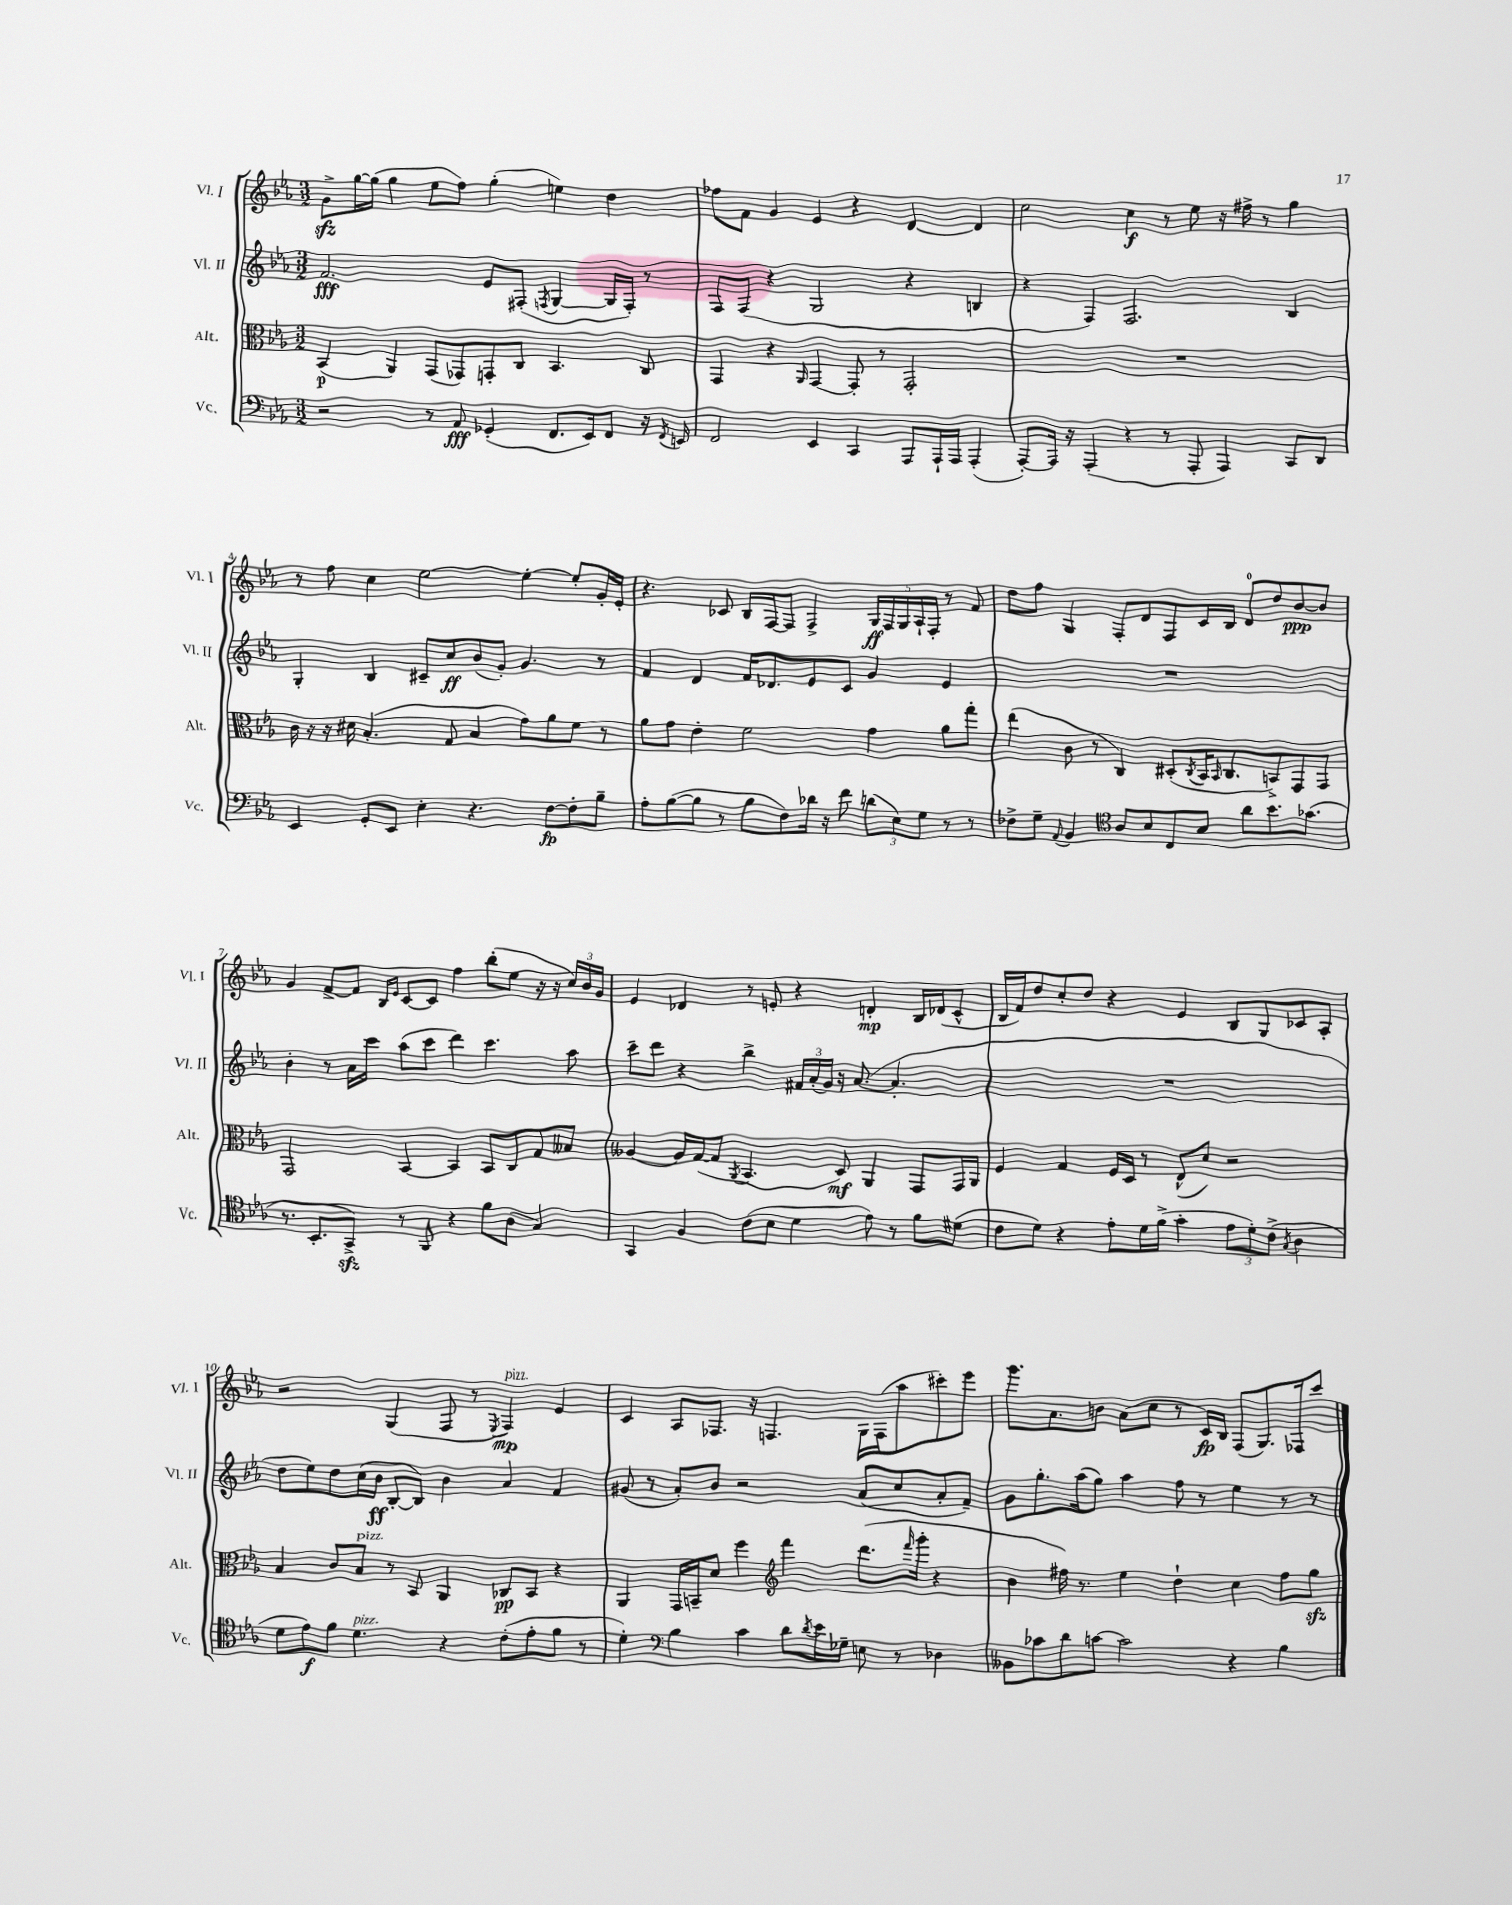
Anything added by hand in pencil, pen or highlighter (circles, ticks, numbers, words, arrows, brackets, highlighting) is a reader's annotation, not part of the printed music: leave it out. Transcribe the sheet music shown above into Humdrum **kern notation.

**kern	**dynam	**kern	**dynam	**kern	**dynam	**kern	**dynam
*part4	*part4	*part3	*part3	*part2	*part2	*part1	*part1
*staff4	*staff4	*staff3	*staff3	*staff2	*staff2	*staff1	*staff1
*I"Vc.	*	*I"Alt.	*	*I"Vl. II	*	*I"Vl. I	*
*I'Vc.	*	*I'Alt.	*	*I'Vl. II	*	*I'Vl. I	*
*clefF4	*	*clefC3	*	*clefG2	*	*clefG2	*
*k[b-e-a-]	*	*k[b-e-a-]	*	*k[b-e-a-]	*	*k[b-e-a-]	*
*M3/2	*	*M3/2	*	*M3/2	*	*M3/2	*
=1	=1	=1	=1	=1	=1	=1	=1
2r	.	(4BB-/	p	2.f/	fff	8gzz^\L	.
.	.	.	.	.	.	[16gg\L	.
.	.	.	.	.	.	(16gg\JJ]	.
.	.	4AA-/)	.	.	.	4gg\	.
8r	.	(8GG/L	.	.	.	8ee-\L	.
8AA-/	fff	8GG-X/)	.	.	.	8ff\J)	.
(4GG-X'/	.	8GGn'/	.	8e-/L	.	(4gg'\	.
.	.	8C/J	.	(8F#X'/J	.	.	.
.	.	.	.	8qFn/	.	.	.
8.FF/L	.	4.BB-/	.	[4G/	.	4een\)	.
16EE-/k)	.	.	.	.	.	.	.
8FF/J	.	.	.	16G/LL]	.	4dd\	.
.	.	.	.	16F'/JJ)	.	.	.
16r	.	8C/	.	8r	.	.	.
8qFF/	.	.	.	.	.	.	.
16EEn/	.	.	.	.	.	.	.
=2	=2	=2	=2	=2	=2	=2	=2
2FF/	.	4GG/	.	8F/L	.	8ff-X\L	.
.	.	.	.	(8F/J	.	8f\J	.
.	.	4r	.	4r	.	4g/	.
.	.	16qqAA-/	.	.	.	.	.
4EE-/	.	[4GG/	.	2G/	.	4e-/	.
4CC/	.	8GG'/]	.	.	.	4r	.
.	.	8r	.	.	.	.	.
8AAA-/L	.	2GG'/	.	4r	.	[4d/	.
16AAA-`/L	.	.	.	.	.	.	.
16AAA-/JJ	.	.	.	.	.	.	.
(4AAA-'/	.	.	.	4Bn/	.	4d/]	.
=3	=3	=3	=3	=3	=3	=3	=3
[8AAA-'/L)	.	1.r	.	4r	.	2cc\	.
16AAA-/Jk]	.	.	.	.	.	.	.
16r	.	.	.	.	.	.	.
(4AAA-'/	.	.	.	4F/)	.	.	.
4r	.	.	.	2.F/	.	4cc\	f
8r	.	.	.	.	.	8r	.
8AAA-'/	.	.	.	.	.	8ee-\	.
4AAA-/)	.	.	.	.	.	16r	.
.	.	.	.	.	.	16ff#X^\	.
.	.	.	.	.	.	8r	.
8CC/L	.	.	.	4B-/	.	4gg\	.
8DD/J	.	.	.	.	.	.	.
!!LO:LB:g=z
=4	=4	=4	=4	=4	=4	=4	=4
4EE-/	.	16c\	.	4G'/	.	8r	.
.	.	16r	.	.	.	.	.
.	.	16r	.	.	.	8ff\	.
.	.	16d#X\	.	.	.	.	.
8GG'/L	.	(4.B-'/	.	4B-/	.	4cc\	.
8EE-/J	.	.	.	.	.	.	.
4E-'\	.	.	.	8c#X~/L	.	[2ee-\	.
.	.	8G/	.	8cc/	ff	.	.
4.r	.	4B-/	.	(8b-/	.	.	.
.	.	.	.	8g'/J)	.	.	.
.	.	8g\L)	.	4.g/	.	4ee-'\_	.
[8F\L	fp	8a-\	.	.	.	.	.
8F'\]	.	8f\J	.	.	.	8ee-'/L]	.
8B-~\J	.	8r	.	8r	.	16g'/L	.
.	.	.	.	.	.	16e-'/JJ	.
=5	=5	=5	=5	=5	=5	=5	=5
8A-'\L	.	8a-\L	.	4f/	.	4.r	.
([8B-\	.	8g\J	.	.	.	.	.
8B-\J]	.	4e-'\	.	4d/	.	.	.
8r	.	.	.	.	.	8c-X/	.
8B-\L	.	2f\	.	16f/KL	.	16B-/LL	.
.	.	.	.	8.d-X/	.	[16F/J	.
8F\)	.	.	.	.	.	8F/J]	.
16d-X\Jk	.	.	.	8e-/	.	4F^/	.
16r	.	.	.	.	.	.	.
8f\	.	.	.	8c/J	.	.	.
(12dn\L	.	4g\	.	4g/	.	20G/LL	ff
.	.	.	.	.	.	20F/	.
12E-\)	.	.	.	.	.	.	.
.	.	.	.	.	.	20G/	.
.	.	.	.	.	.	20A-`/	.
12G\J	.	.	.	.	.	.	.
.	.	.	.	.	.	20F'/JJ	.
8r	.	8a-\L	.	4e-/	.	8r	.
8r	.	8gg'\J	.	.	.	8f/	.
=6	=6	=6	=6	=6	=6	=6	=6
8F-X^\L	.	(4ee-\	.	1.r	.	8dd\L	.
8G~\J	.	.	.	.	.	8ff\J	.
8qqAA-/	.	.	.	.	.	.	.
4BB-/	.	8c\	.	.	.	4G/	.
.	.	8r	.	.	.	.	.
*clefC4	*	*	*	*	*	*	*
8A-/L	.	4C/)	.	.	.	8F'/L	.
8B-/	.	.	.	.	.	8d/	.
8C/	.	(8D#X'/L	.	.	.	8F/	.
.	.	8qC/	.	.	.	.	.
8B-/J	.	16BB-/K	.	.	.	16c/L	.
.	.	16qqBB-/	.	.	.	.	.
.	.	8.C/	.	.	.	16B-/JJ	.
8a-\L	.	.	.	.	.	8d/L	.
8.b-\	.	8BBn^/)	.	.	.	8dd/	.
.	.	8GG/	.	.	.	[8b-/	ppp
(8.g-X\J	.	.	.	.	.	.	.
.	.	8GG/J	.	.	.	8b-/J]	.
!!LO:LB:g=z
=7	=7	=7	=7	=7	=7	=7	=7
8.r	.	2GG/	.	4b-'\	.	4g/	.
8.BB-'/L	.	.	.	.	.	.	.
.	.	.	.	8r	.	[8f^/L	.
8GGzz^/J)	.	.	.	16a-\LL	.	8f/J]	.
.	.	.	.	16ccc\JJ	.	.	.
.	.	.	.	.	.	16qqB-/LL	.
.	.	.	.	.	.	16qqe-/JJ	.
8r	.	[4BB-/	.	(8aa-\L	.	[8c/L	.
8FF/	.	.	.	8ccc\J	.	8c/J]	.
4r	.	4BB-/]	.	4ddd\)	.	4ff\	.
8f\L	.	8BB-/L	.	4.ccc\	.	(8bb-'\L	.
(8A-\J	.	8C/	.	.	.	8ee-\J	.
4G/)	.	8G/	.	.	.	16r	.
.	.	.	.	.	.	16r	.
.	.	8B--X/J	.	8aa-\	.	24cc/LL)	.
.	.	.	.	.	.	24b-/	.
.	.	.	.	.	.	24g/JJ	.
=8	=8	=8	=8	=8	=8	=8	=8
4GG/	.	[4A--X/	.	8ccc~\L	.	4e-/	.
.	.	.	.	8ddd\J	.	.	.
4F/	.	16A--/LL]	.	4r	.	4d-X/	.
.	.	([16G/J	.	.	.	.	.
.	.	8G/J]	.	.	.	.	.
.	.	8qAA-/	.	.	.	.	.
(8c\L	.	4.BB-/	.	4bb-^\	.	8r	.
8B-\J	.	.	.	.	.	8en'/	.
4d\	.	.	.	24f#X/LL	.	4r	.
.	.	.	.	(24a-'/	.	.	.
.	.	.	.	24g/JJ)	.	.	.
.	.	8D/)	mf	16r	.	.	.
.	.	.	.	([8.a-/	.	.	.
8e-\)	.	4AA-/	.	.	.	4dn'/	mp
8r	.	.	.	4.a-'/]	.	.	.
8f\L	.	8GG/L	.	.	.	16B-/LL	.
.	.	.	.	.	.	(16d-X/J	.
(8d#X\J	.	16GG/L	.	.	.	8c^^/J	.
.	.	16AA-/JJ	.	.	.	.	.
=9	=9	=9	=9	=9	=9	=9	=9
8c\L	.	4F/	.	1.r	.	16B-/LL	.
.	.	.	.	.	.	16f/J)	.
8d\J)	.	.	.	.	.	8dd/	.
4r	.	4G/	.	.	.	8cc'/	.
.	.	.	.	.	.	8dd/J	.
8e-'\L	.	16F/LL	.	.	.	4r	.
.	.	16D/JJ	.	.	.	.	.
16d\L	.	8r	.	.	.	.	.
(16f^\JJ	.	.	.	.	.	.	.
4g'\	.	(8E-^^/L	.	.	.	4e-/	.
.	.	8d/J)	.	.	.	.	.
12e-\L	.	2r	.	.	.	8B-/L	.
12d'\)	.	.	.	.	.	.	.
.	.	.	.	.	.	8G/	.
(12c^\J	.	.	.	.	.	.	.
8qG/	.	.	.	.	.	.	.
4A-\	.	.	.	.	.	8c-X/	.
.	.	.	.	.	.	8A-'/J	.
!!LO:LB:g=z
=10	=10	=10	=10	=10	=10	=10	=10
8d\L	.	4B-/	.	8dd\L	.	2r	.
8e-\)	f	.	.	8ee-\)	.	.	.
8f\J	.	8c/L	.	8dd\	.	.	.
!	!	!LO:TX:a:i:t=pizz.	!	!	!	!	!
!LO:TX:a:i:t=pizz.	!	!	!	!	!	!	!
4.d\	.	8B-/J	.	(16cc\L	.	.	.
.	.	.	.	16b-\JJ	ff	.	.
.	.	8r	.	[8B-'/L	.	(4G/	.
.	.	8BB-/	.	8B-/J])	.	.	.
4r	.	4AA-/	.	4b-\	.	8F/	.
.	.	.	.	.	.	8r	.
.	.	.	.	.	.	8qE-/	.
!	!	!	!	!	!	!LO:TX:a:i:t=pizz.	!
(8c'\L	.	8C-X/L	pp	4a-/	.	4F/)	mp
8e-'\	.	8BB-/J	.	.	.	.	.
8f\J	.	4r	.	4f/	.	4e-/	.
8r	.	.	.	.	.	.	.
=11	=11	=11	=11	=11	=11	=11	=11
4d'\)	.	4AA-/	.	(8g#X/	.	4c/	.
.	.	.	.	8r	.	.	.
*clefF4	*	*	*	*	*	*	*
4B-\	.	16GG/LL	.	8a-'/L)	.	8A-/L	.
.	.	16BBn~/J	.	.	.	.	.
.	.	8d/J	.	8b-/J	.	8.F-X/J	.
4c\	.	4ff\	.	2r	.	.	.
.	.	.	.	.	.	16r	.
.	.	.	.	.	.	4.Fn/	.
*	*	*clefG2	*	*	*	*	*
8d\L	.	4fff\	.	.	.	.	.
8qd/	.	.	.	.	.	.	.
16e-\L	.	.	.	.	.	.	.
16G-X~\JJ	.	.	.	.	.	.	.
8En\	.	(8.ddd\L	.	(8a-/L	.	16G\LL	.
.	.	.	.	.	.	(16F\J	.
8r	.	.	.	8cc/	.	8aa-\	.
.	.	16qqfff/	.	.	.	.	.
.	.	16ggg'\Jk	.	.	.	.	.
4D-X\	.	4r	.	8a-'/	.	8ccc#X'\)	.
.	.	.	.	8f~/J)	.	8eee-\J	.
=12	=12	=12	=12	=12	=12	=12	=12
8BB--X\L	.	4b-\	.	8g\L	.	8.ggg\L	.
8c-X\	.	.	.	8.gg'\	.	.	.
.	.	.	.	.	.	8.a-\	.
8d\	.	16ff#X\)	.	.	.	.	.
.	.	8.r	.	(16aa-\k	.	.	.
[8cn\J	.	.	.	8gg\J)	.	8bn\J	.
2c\]	.	4ee-\	.	4aa-\	.	(8a-\L	.
.	.	.	.	.	.	8cc\J	.
.	.	4dd`\	.	8ff\	.	8r	.
.	.	.	.	8r	.	16c/LL)	fp
.	.	.	.	.	.	16B-/JJ	.
4r	.	4cc\	.	4ee-\	.	(8F/L	.
.	.	.	.	.	.	8.G/)	.
4B-\	.	8ff#\L	.	8r	.	.	.
.	.	.	.	.	.	16F-X/k	.
.	.	8ggzz\J	.	8r	.	8ccc/J	.
==	==	==	==	==	==	==	==
*-	*-	*-	*-	*-	*-	*-	*-
